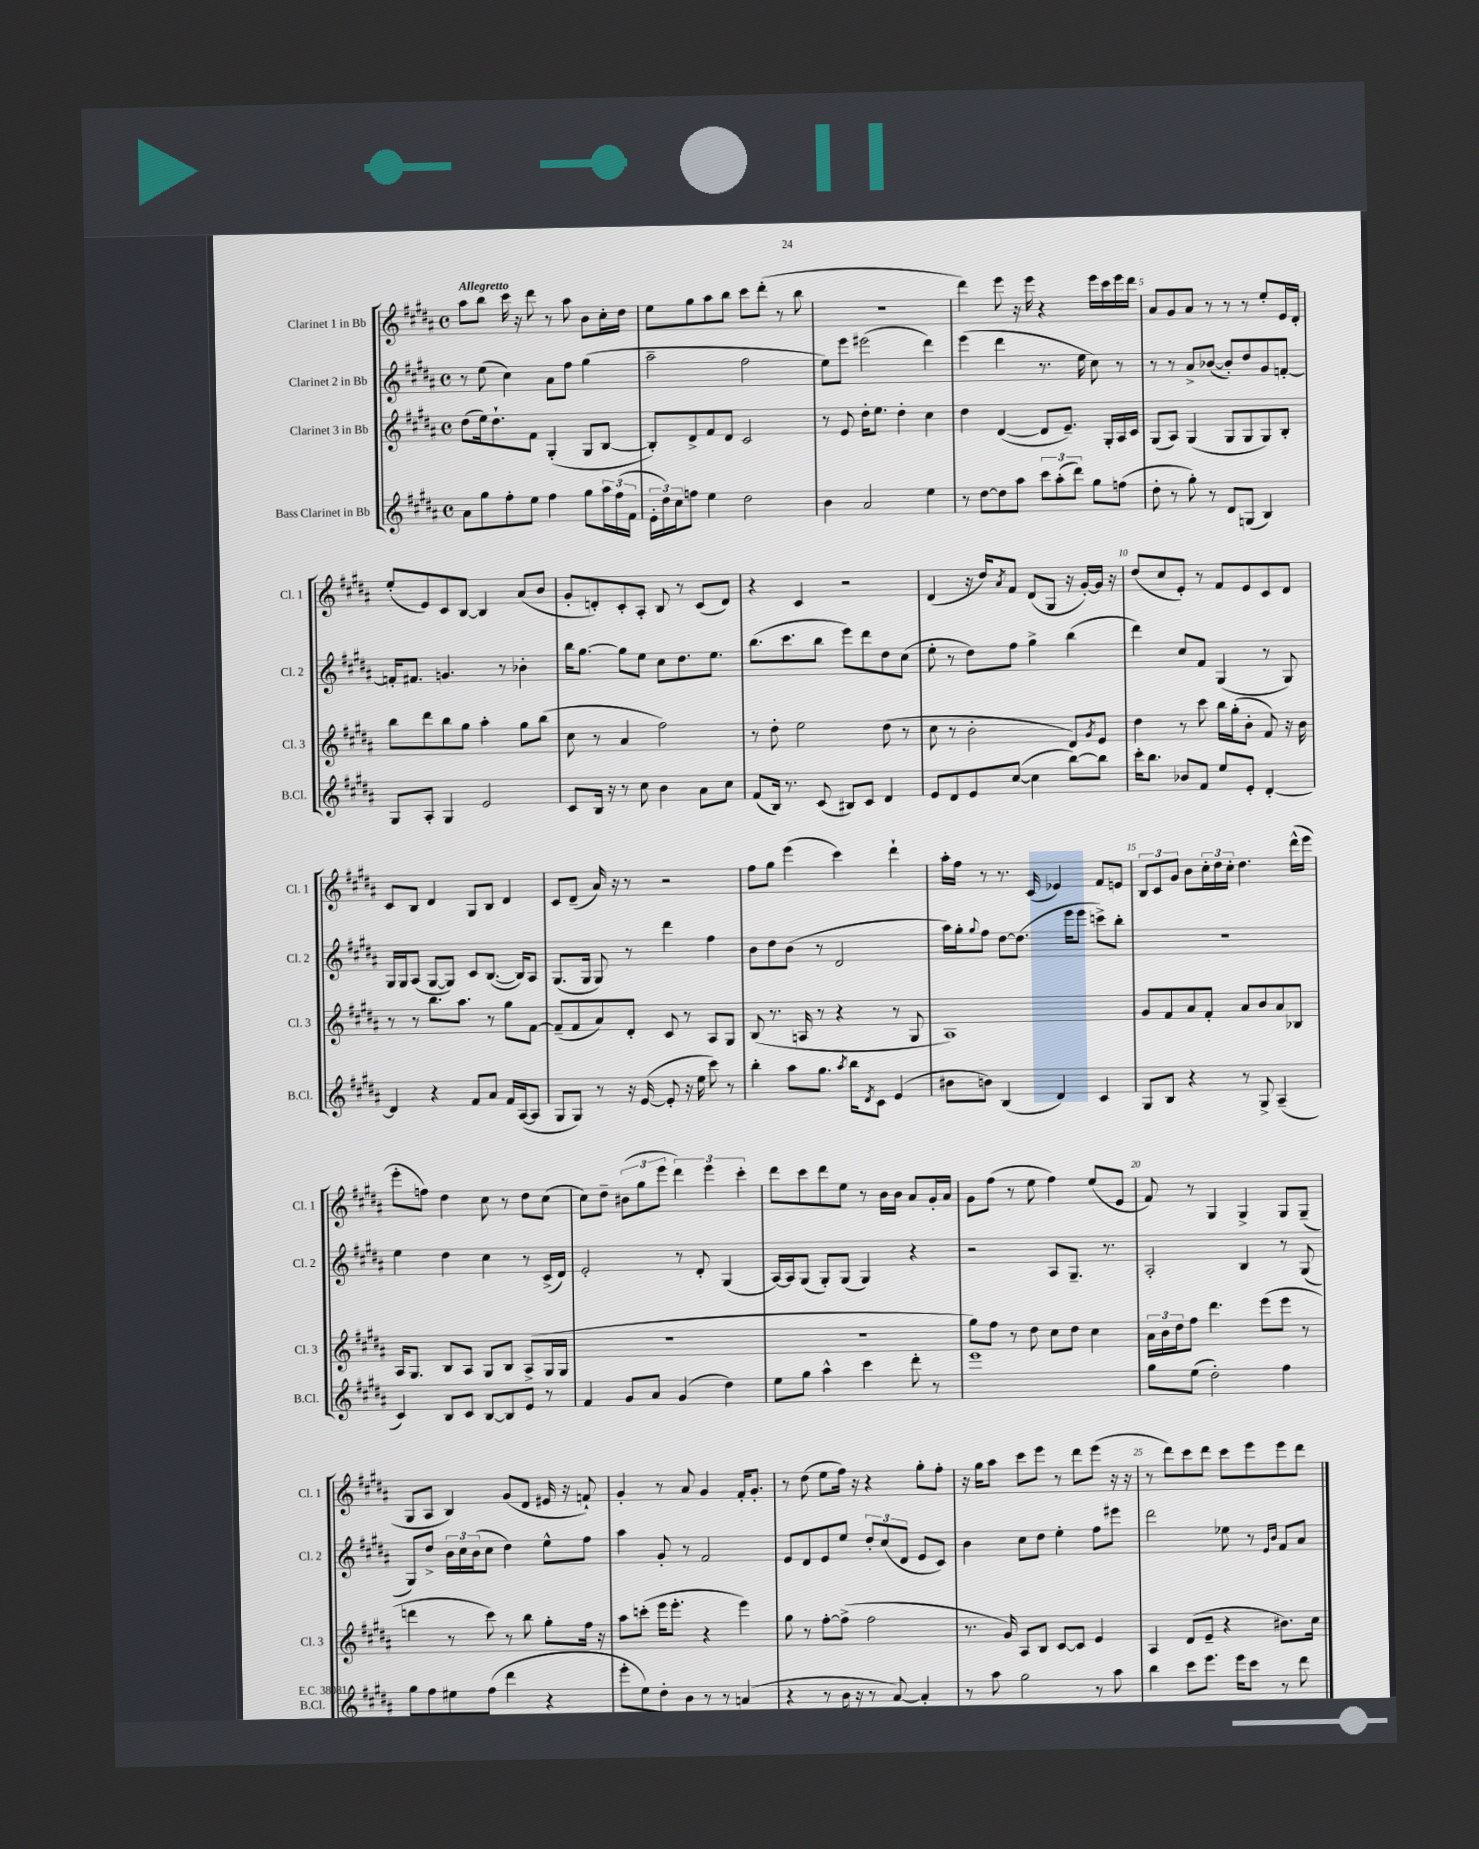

**kern	**kern	**kern	**kern
*staff4	*staff3	*staff2	*staff1
*clefG2	*clefG2	*clefG2	*clefG2
*k[f#c#g#d#a#]	*k[f#c#g#d#a#]	*k[f#c#g#d#a#]	*k[f#c#g#d#a#]
*M4/4	*M4/4	*M4/4	*M4/4
*met(c)	*met(c)	*met(c)	*met(c)
8a#	(8dd#	8r	8aa#
8gg#	16ee)	(8ee	8bb
.	8.dd#`	.	.
8ff#'	.	4cc#)	16ccc#
.	.	.	16r
8ee	8f#	.	8ddd#
4ff#	(4G#'	8a#	8r
.	.	8ff#	8aa#
8gg#	8G#	(4gg#	8b
24aa#	[8B	.	16cc#'
(24ff#	.	.	.
.	.	.	16dd#
24f#	.	.	.
=	=	=	=
24e'	8B'])	2aa#~	8ee
24dd#)	.	.	.
24cc#	.	.	.
8ff	8d#^	.	8gg#
4ee	8f#	.	8aa#
.	8d#	.	8bb
2dd#	2c#	2ff#	8ccc#
.	.	.	(8ddd#'
.	.	.	8r
.	.	.	8bb
=	=	=	=
4b	8r	8ee)	1r
.	8e	8eee	.
2a#	16dd#'	(2eee#	.
.	8.ee	.	.
.	4dd#'	.	.
4ee	4cc#	4ddd#)	.
=	=	=	=
8r	4dd#	(4eee	4ddd#)
[8dd#	.	.	.
8dd#]	([4d#	4ddd#	8eee
8aa#	.	.	16r
.	.	.	16eee
12ccc#	8d#]	8.r	4r
(12aa#'	.	.	.
.	8.e~)	.	.
12ddd#)	.	.	.
.	.	16ee	.
8gg#	.	8cc#)	16eee
.	16G#'	.	16ccc#
(8ff	16A#	8r	16eee
.	16c#	.	16ddd#
=	=	=	=
8dd#'	(8G#	8r	8a#
8r	8A#)	8r	8g#
8gg#')	(4G#	8a#^	8a#
8r	.	([8b-	8r
8d#	8G#	8b-'])	8r
(8G	8G#	8dd#	8r
4B)	8G#)	8g#	8ee'
.	8B'	[8f'	16e
.	.	.	16d#'
=	=	=	=
8G#	8bb	16f']	(8ee'
.	.	8.f#	.
8A#'	8ddd#	.	8e)
4G#	8bb	4.g	8c#
.	8gg#	.	[8B
2e	4aa#'	.	4B]
.	.	8r	.
.	8gg#	4b-'	(8a#
.	(8bb	.	8b
=	=	=	=
8c#	8cc#	16bb	8g#'
.	.	[8.gg#	.
16B	8r	.	8d')
16r	.	.	.
8r	4a#	8gg#]	8c#'
8cc#	.	8ee	8A#'
4b	2ff#)	8cc#	8B
.	.	8.dd#	8r
8a#	.	.	(8c#
.	.	8.ee	.
8cc#	.	.	8d)
=	=	=	=
(8f#	8r	(8.bb	4r
16B)	8dd#'	.	.
8.r	.	8.ccc#	.
.	2ee	.	4c#
(8c#	.	8bb	.
8B#)	.	8eee)	2r
8c#	.	8ddd#	.
4d#	(8dd#	8dd#	.
.	8r	(8cc#	.
=	=	=	=
8e	8cc#	8ee'	(4d#
8d#	8r	8r	.
8e	2b'	8dd#)	16r
.	.	.	16dd#)
.	.	.	8qa#
([8cc#	.	8ff#	8f#
4cc#]	.	4gg#^	(8d#
.	.	.	8G#
[8bb)	8d#)	(4bb	16r
.	.	.	[16g#')
.	8qg#	.	.
8bb]	8e	.	16g#]
.	.	.	16r
=	=	=	=
16ccc#'	4dd#	4ddd#)	(8dd#
8.bb	.	.	.
.	.	.	8cc#
8b-	8r	8cc#	8e')
8f#	8ccc#	8f#	8r
8ee	16bb	(4G#	8f#
.	(16gg#'	.	.
8e'	8b'	.	8e
[4d#'	8f#)	8r	8c#
.	16r	8G#)	8d#
.	16b	.	.
=	=	=	=
4d#]	8r	16G#	8c#
.	.	16G#	.
.	8r	(8A#	8B
4r	8.bb	[8G#	4d#
.	.	8G#])	.
.	8.aa#	.	.
8f#	.	8c#	8G#
8a#	8r	([8.B	8B
16f#	8gg#	.	4d#
([16A#	.	16B])	.
8A#]	[8f#	8A#	.
=	=	=	=
8G#	(8f#~]	(8.G#	8c#
8G#)	8f#	.	(8d#~
.	.	16G#	.
8r	8a#)	8G#)	16a#)
.	.	.	16r
16r	8d#'	8r	8r
([16e	.	.	.
8e']	8c#	4ddd#	2r
16r	8r	.	.
16ee	.	.	.
8ccc#)	8A#	4ff#	.
8r	8G#	.	.
=	=	=	=
4bb'	(8B	8b	8ff#
.	8.r	8dd#	8gg#
8aa#	.	(8b	(4eee
.	16A	.	.
8.gg#	8r	8r	.
.	4r	2d#	4ccc#)
8qaa#	.	.	.
16bb	.	.	.
8qd#	.	.	.
8c#	.	.	.
(4e	8r	.	4ddd#`
.	8G#	.	.
=	=	=	=
8b#	1A#)	16aa#)	16aa#'
.	.	16gg#'	16ff#
.	.	8qqgg#	.
8b)	.	8ff#	8r
(4B	.	[8dd#	8.r
.	.	(8.dd#]	.
.	.	.	(16c#
4d#)	.	.	4e-)
.	.	16eee	.
.	.	8eee	.
4c#	.	8ccc^)	8f#
.	.	8bb'	8e
=	=	=	=
8G#	8g#	1r	12B
.	.	.	12c#
8B	8f#	.	.
.	.	.	12g#
4r	8a#	.	8b
.	8f#'	.	24cc#'
.	.	.	24dd#
.	.	.	24cc#'
8r	8a#	.	4.dd#
8G#^	8b	.	.
(4A#~	8a#	.	.
.	8B-	.	(16ddd#^^
.	.	.	16eee
=	=	=	=
4c#)	16A#	4ee	8eee'
.	8.G#	.	.
.	.	.	8ff)
8B	8B	4dd#	4dd#
8c#	8A#	.	.
[8B	8G#	4cc#	8cc#
8B]	8B	.	8r
8e	(8A#^	8r	8dd#
8r	16G#	(16c#^	(8cc#
.	16G#	16d#)	.
=	=	=	=
4f#	1r	2e'	8cc#)
.	.	.	8dd#~
8g#	.	.	(12b#
.	.	.	12gg#
8a#	.	.	.
.	.	.	12eee
(4g#	.	8r	6ddd#)
.	.	8d#'	.
.	.	.	6eee
4dd#)	.	(4G#	.
.	.	.	6ccc#'
=	=	=	=
8ee	1r	[16A#)	8ddd#
.	.	16A#]	.
8gg#	.	(8G#	8ccc#
4aa#^^	.	8G#')	8ddd#
.	.	(8G#	8ee
4ccc#	.	4G#)	8r
.	.	.	16b
.	.	.	16b
8ddd#'	.	4r	8a#
8r	.	.	16g#'
.	.	.	16a#
=	=	=	=
1eee	8gg#)	2r	8g#
.	8ff#	.	(8ff#
.	8r	.	8r
.	8dd#	.	8ee
.	8cc#	8A#	4ff#)
.	8dd#	8.G#~	.
.	4cc#	.	(8ee
.	.	8.r	.
.	.	.	8e
=	=	=	=
8gg#	24a#	2A#'	8f#)
.	24b	.	.
.	24dd#	.	.
(8ee	8ff#	.	8r
2dd#')	4.ddd#	.	4G#
.	.	4B	4G#^
.	(8eee	.	.
4ff#	8eee	8r	8G#
.	8r	(8G#	(8G#~
=	=	=	=
8gg#	4ddd	8G#)	8G#
8ff#	.	8dd#^	8A#
8ee#	8r	24b	4B)
.	.	24cc#	.
.	.	(24b	.
(8ff#	8ccc#)	8cc#	.
4ddd#	8r	4dd#)	(8g#
.	8bb	.	8d#
4r	8gg#'	8ee^^	16e#
.	.	.	16r
.	16ff#	8ff#	8f`)
.	16r	.	.
=	=	=	=
8eee'	8aa#	4aa#	4g#'
8ee)	(8ccc'	.	.
8dd#'	16eee	8g#'	8r
.	8.eee'	.	.
8b	.	8r	8a#
8r	4r	2f#	4g#
8r	.	.	.
(4a	4eee)	.	16f#'
.	.	.	8.g#'
=	=	=	=
4r	8gg#	8e	8r
.	8r	8d#	(8dd#
8r	[8ff#'	8e	8ee
16b	(8ff#^]	8ee	16ff#)
16r	.	.	16r
8r	2ff#	12dd#'	4r
.	.	(12cc#	.
[8a#)	.	.	.
.	.	12d#	.
4a#']	.	8e	8gg#'
.	.	8c#)	8ff#'
=	=	=	=
8r	8.r	4b	16r
.	.	.	16gg#
8aa#	.	.	8aa#
.	16g#)	.	.
2gg#	8A#	8cc#	8ccc#
.	8B	8dd#	8eee
.	[8c#	4ee'	8r
.	8c#]	.	8ddd#
8r	4e	8ff#	(8eee
8aa#	.	8eee#	16r
.	.	.	16r
=	=	=	=
4bb	4A#	2ddd#	8r
.	.	.	8ddd#)
8ccc#	(8d#	.	8ccc#
8.eee	8e~	.	8ddd#
.	4r	8ee-	8ccc#
16eee	.	.	.
8ccc#	.	8r	8eee
.	.	16qqe	.
.	.	16qqb	.
8r	8.b#)	8f#	8eee
8ddd#	.	8a#	8ddd#
.	16cc#	.	.
==	==	==	==
*-	*-	*-	*-
